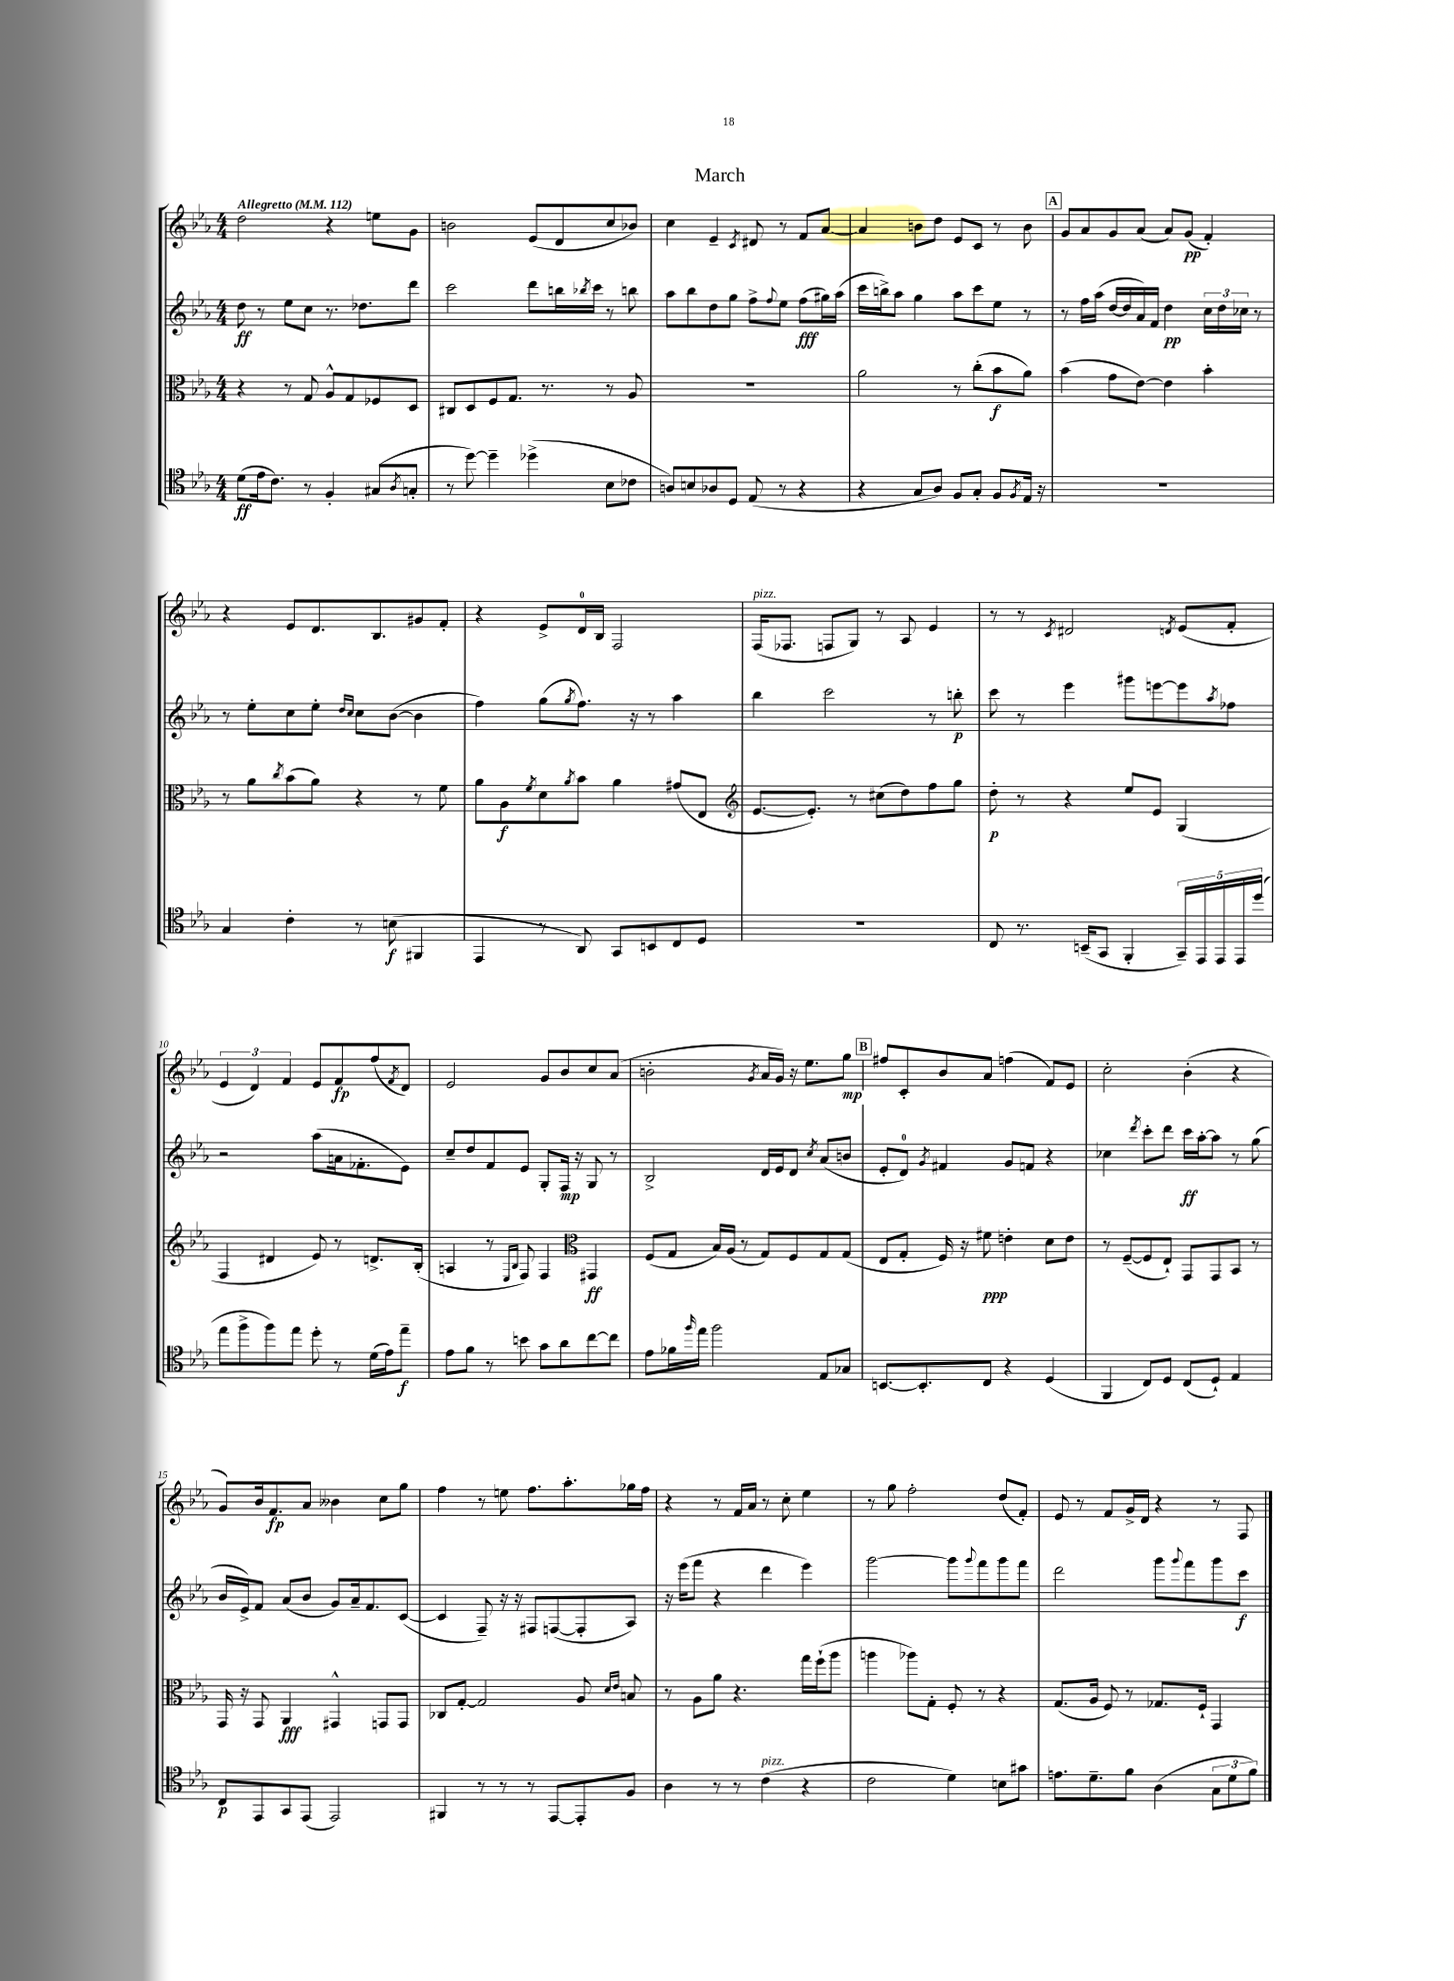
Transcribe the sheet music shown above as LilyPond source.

\header { title = "March" }
<<
\new StaffGroup <<
\new Staff = "s0" {
    \clef treble \key ees \major \numericTimeSignature \time 4/4 \tempo "Allegretto" 4 = 112
    d''2 r4 e''8 g'8 |
    b'2 ees'8( d'8 c''8 bes'8) |
    c''4 ees'4-- \acciaccatura { c'8 } dis'8 r8 f'8 aes'8~ |
    aes'4 b'8 d''8 ees'8 c'8 r8 b'8 |
    \mark \markup { \box "A" } g'8 aes'8 g'8 aes'8( aes'8) g'8\pp( f'4-.) |
    r4 ees'8 d'8. bes8. gis'8 f'8-. |
    r4 ees'8-> d'16-0 bes16 f2 |
    f16^\markup { \italic "pizz." }( fes8. f8 g8) r8 aes8 ees'4 |
    r8 r8 \acciaccatura { c'8 } dis'2 \acciaccatura { d'8 } ees'8( f'8-. |
    \tuplet 3/2 { ees'4 d'4) f'4 } ees'8 f'8\fp f''8( \acciaccatura { f'8 } d'8) |
    ees'2 g'8 bes'8 c''8 aes'8( |
    b'2-. \acciaccatura { g'8 } aes'16 g'16) r16 ees''8. g''8\mp |
    \mark \markup { \box "B" } fis''8 c'8-. bes'8 aes'8 f''4( f'8) ees'8 |
    c''2-. bes'4-.( r4 |
    g'8) bes'16 f'8.\fp aes'8 beses'4 c''8 g''8 |
    f''4 r8 e''8 f''8. aes''8.-. ges''16 f''16 |
    r4 r8 f'16 aes'16 r8 c''8-. ees''4 |
    r8 g''8 f''2-. d''8( f'8-.) |
    ees'8 r8 f'8 g'16-> d'16 r4 r8 f8 \bar "|." |
}
\new Staff = "s1" {
    \clef treble \key ees \major \numericTimeSignature \time 4/4
    d''8\ff r8 ees''8 c''8 r8. des''8. d'''8 |
    c'''2 d'''8 b''16 \acciaccatura { bes''8 } c'''16 r8 b''8 |
    aes''8 bes''8 d''8 g''8 f''8-> \appoggiatura { f''8 } ees''8 f''8\fff( gis''16) aes''16( |
    c'''16 b''16->) aes''8 g''4 aes''8 c'''8 ees''8 r8 |
    \mark \markup { \box "A" } r8 f''16 aes''16( d''16~ d''16 aes'16) f'16 d''4\pp \tuplet 3/2 { c''16 d''16 ces''16 } r8 |
    r8 ees''8-. c''8 ees''8-. \grace { d''16 c''16 } c''8 bes'8~( bes'4 |
    f''4) g''8( \acciaccatura { g''8 } f''8.) r16 r8 aes''4 |
    bes''4 c'''2 r8 b''8-.\p |
    c'''8 r8 ees'''4 gis'''8 e'''8~ e'''8 \acciaccatura { aes''8 } fes''8 |
    r2 aes''8( a'16 fes'8.-. ees'8) |
    c''8-- d''8 f'8 ees'8 g8-. f16\mp r16 g8 r8 |
    bes2-> d'16 ees'16 d'8 \acciaccatura { c''8 } aes'8( b'8 |
    \mark \markup { \box "B" } ees'8-. d'8-0) \acciaccatura { g'8 } fis'4 g'8 f'8 r4 |
    ces''4 \acciaccatura { d'''8 } c'''8-. d'''8 c'''16\ff aes''16~-. aes''8 r8 g''8( |
    bes'16 ees'16->) f'8 aes'8( bes'8 g'8) aes'16-- f'8. c'8~( |
    c'4 f8--) r16 r16 fis8 f8~( f8-. aes8) |
    r16 ees'''16( f'''8 r4 d'''4 ees'''4) |
    g'''2~ g'''8 \appoggiatura { g'''8 } f'''8 g'''8 f'''8 |
    d'''2 g'''8 \appoggiatura { g'''8 } f'''8 g'''8 c'''8\f \bar "|." |
}
\new Staff = "s2" {
    \clef alto \key ees \major \numericTimeSignature \time 4/4
    r4 r8 g8 aes8-^ g8 fes8 d8 |
    cis8 d8 f8 g8. r8. r8 aes8 |
    R1 |
    aes'2 r8 c''8-.( bes'8\f aes'8) |
    \mark \markup { \box "A" } bes'4( g'8 ees'8~) ees'4 bes'4-. |
    r8 aes'8 \acciaccatura { c''8 } bes'8( aes'8) r4 r8 f'8 |
    aes'8 aes8\f \acciaccatura { f'8 } d'8 \acciaccatura { aes'8 } bes'8 aes'4 gis'8( ees8 |
    \clef treble ees'8.~ ees'8.-.) r8 cis''8( d''8) f''8 g''8 |
    d''8-.\p r8 r4 ees''8 ees'8 g4( |
    f4 dis'4 ees'8) r8 d'8.-> bes16-.( |
    a4 r8 \grace { ees16 bes16 } f8) f4 \clef alto gis,4\ff |
    f8( g8 bes16) aes16( r8 g8) f8 g8 g8( |
    \mark \markup { \box "B" } ees8 g8-. f16) r16 fis'8\ppp e'4-. d'8 e'8 |
    r8 f8~--( f8 ees8-!) g,8 g,8 bes,8 r8 |
    g,16 r16 g,8 aes,4\fff gis,4-^ g,8 g,8 |
    ces8 g8~-. g2 aes8 \grace { d'16 ees'16 } b8 |
    r8 aes8 aes'8 r4. g''16 f''16-!( aes''8 |
    a''4 aes''8) g8-. f8-. r8 r4 |
    g8.( aes16 f8) r8 ges8. f16-! g,4 \bar "|." |
}
\new Staff = "s3" {
    \clef tenor \key ees \major \numericTimeSignature \time 4/4
    d'8\ff( ees'16 c'8.) r8 f4-. gis8( \acciaccatura { aes8 } g8-. |
    r8 d''8~) d''4-- des''4->( bes8 ces'8 |
    a8) b8 aes8 d8 ees8( r8 r4 |
    r4 g8 aes8) f8 g8-. f8 \acciaccatura { f8 } ees16 r16 |
    \mark \markup { \box "A" } R1 |
    g4 c'4-. r8 b8\f( fis,4 |
    ees,4 r8 aes,8) g,8 b,8 c8 d8 |
    R1 |
    c8 r8. b,16--( g,8 f,4-. \tuplet 5/4 { g,16--) ees,16 ees,16 ees,16 d''16( } |
    ees''8 f''8-> f''8) ees''8 d''8-. r8 d'16( ees'16) ees''8--\f |
    ees'8 f'8 r8 b'8 g'8 aes'8 c''8~ c''8 |
    ees'8 fes'16 \grace { f''16 } ees''16 f''2 ees8 ges8 |
    \mark \markup { \box "B" } b,8.~ b,8.-. c8 r4 d4( |
    f,4 c8) d8 c8( d8-!) ees4 |
    c8\p ees,8 g,8 ees,8( ees,2) |
    fis,4 r8 r8 r8 ees,8~ ees,8-. f8 |
    aes4 r8 r8 c'4^\markup { \italic "pizz." }( r4 |
    c'2 d'4) b8 gis'8 |
    e'8. d'8.-- f'8 aes4( \tuplet 3/2 { g8 d'8 f'8) } \bar "|." |
}
>>
>>
\layout { \context { \Score \override BarNumber.break-visibility = ##(#f #t #t) barNumberVisibility = #(every-nth-bar-number-visible 5) } }
